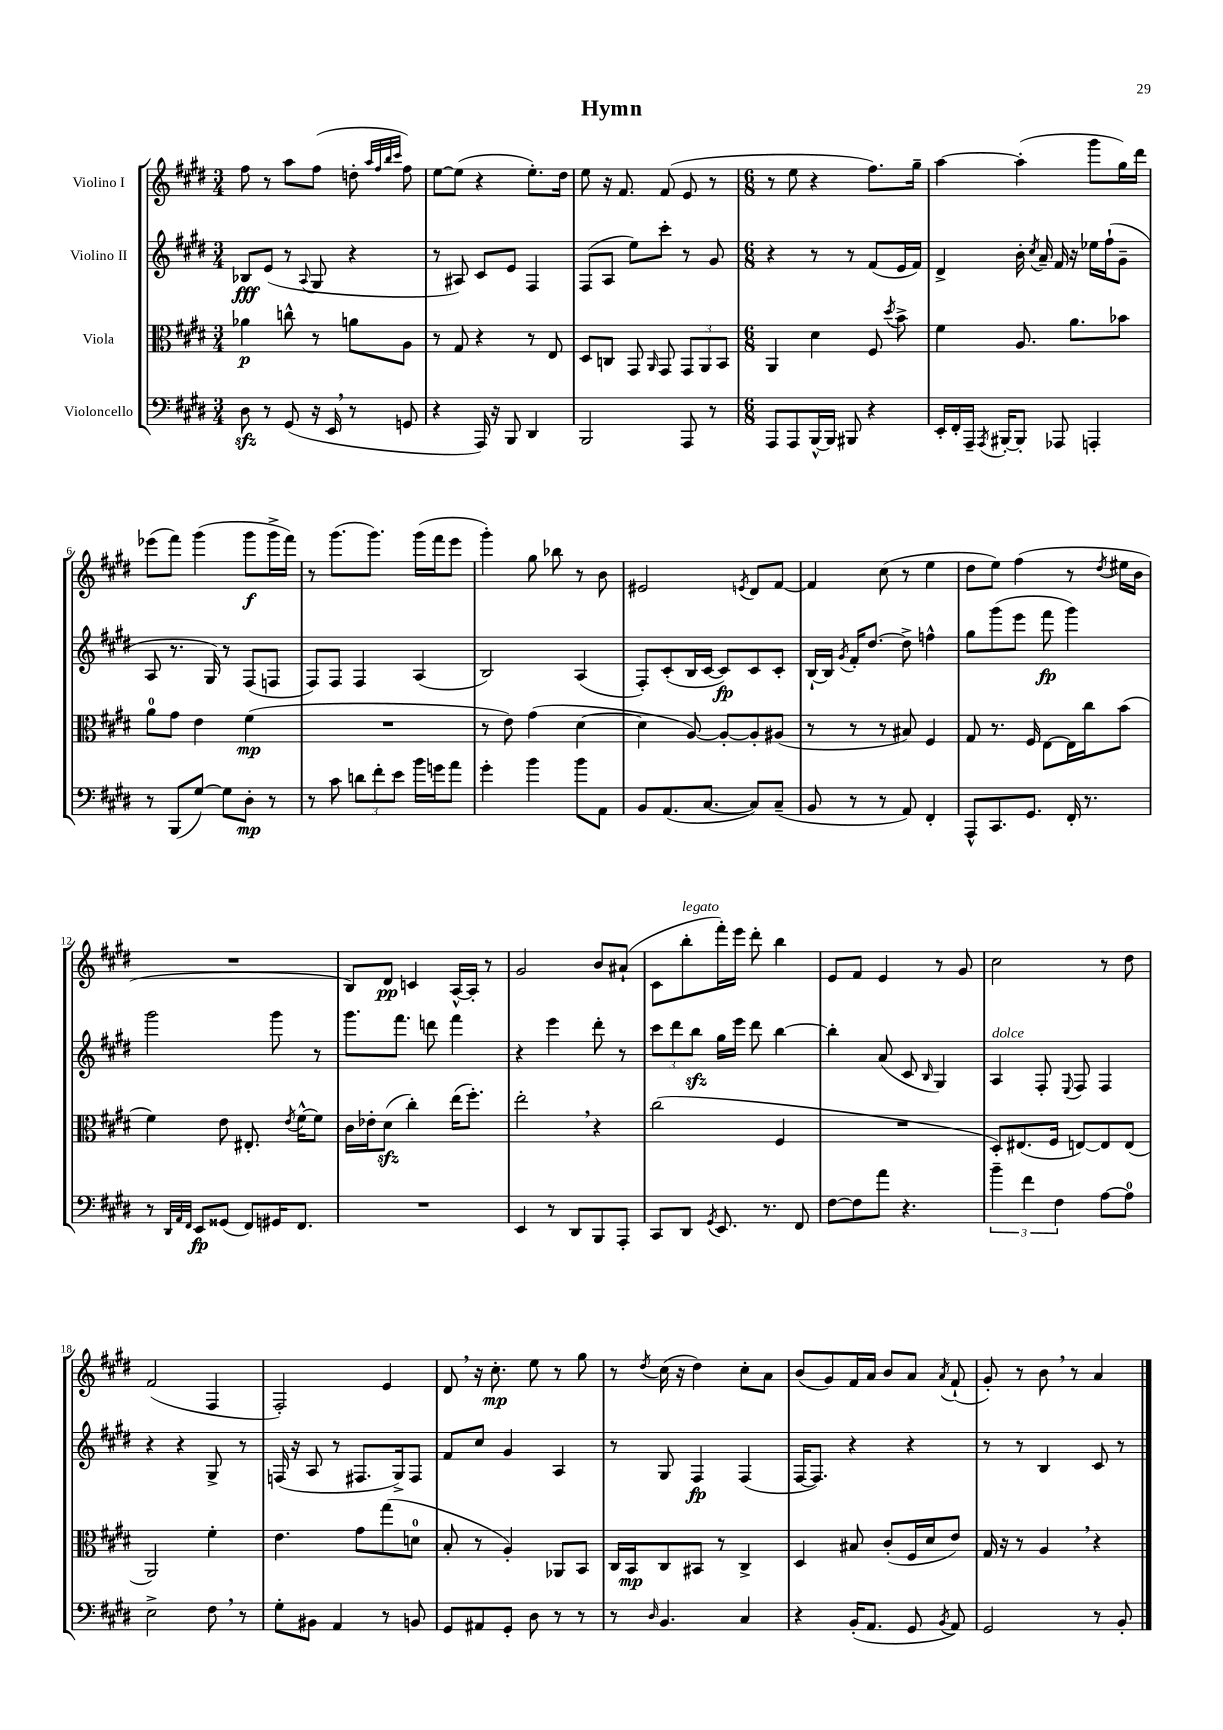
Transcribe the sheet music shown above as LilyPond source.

\header { title = "Hymn" }
<<
\new StaffGroup <<
\new Staff = "s0" \with { instrumentName = "Violino I" } {
    \clef treble \key e \major \numericTimeSignature \time 3/4
    \autoBeamOff fis''8 r8 a''8[ fis''8]( d''8-. \grace { a''32[ fis''32 b''32 cis'''32] } fis''8) |
    e''8[~ e''8]( r4 e''8.[-.) dis''16] |
    e''8 r16 fis'8. fis'8( e'8 r8 |
    \numericTimeSignature \time 6/8 r8 e''8 r4 fis''8.[) gis''16]-- |
    a''4~ a''4-.( gis'''8[ gis''16) dis'''16] |
    ees'''8[( fis'''8]) gis'''4( gis'''8[\f gis'''16-> fis'''16]) |
    r8 gis'''8.[( gis'''8.]) gis'''16[( fis'''16 e'''8] |
    gis'''4-.) gis''8 bes''8 r8 b'8 |
    eis'2 \acciaccatura { e'8 } dis'8[ fis'8]~ |
    fis'4 cis''8( r8 e''4 |
    dis''8[ e''8]) fis''4( r8 \acciaccatura { dis''8 } eis''16[ b'16] |
    R2. |
    b8[) dis'8]\pp c'4 a16[~-^ a16]-. r8 |
    gis'2 b'8[ ais'8]-!( |
    cis'8[ b''8-.^\markup { \italic "legato" } fis'''16-.) e'''16] dis'''8-. b''4 |
    e'8[ fis'8] e'4 r8 gis'8 |
    cis''2 r8 dis''8 |
    fis'2( fis4 |
    fis2-.) e'4 |
    dis'8 \breathe r16 cis''8.-.\mp e''8 r8 gis''8 |
    r8 \acciaccatura { dis''8 } cis''16( r16 dis''4) cis''8[-. a'8] |
    b'8[( gis'8) fis'16 a'16] b'8[ a'8] \acciaccatura { a'8 } fis'8-!( |
    gis'8-.) r8 b'8 \breathe r8 a'4 \bar "|." |
}
\new Staff = "s1" \with { instrumentName = "Violino II" } {
    \clef treble \key e \major \numericTimeSignature \time 3/4
    \autoBeamOff bes8[\fff e'8]( r8 \appoggiatura { a8 } gis8 r4 |
    r8 ais8) cis'8[ e'8] fis4 |
    fis8[( a8] e''8[) cis'''8]-. r8 gis'8 |
    \numericTimeSignature \time 6/8 r4 r8 r8 fis'8[( e'16 fis'16]) |
    dis'4-> b'16-. \acciaccatura { cis''8 } a'16-- fis'16 r16 ees''16[ fis''16-!( gis'8]-- |
    a8 r8. gis16) r8 fis8[( f8] |
    fis8[) fis8] fis4 a4( |
    b2) a4( |
    fis8[-.) cis'8-.( b16 cis'16]~ cis'8[\fp) cis'8 cis'8]-. |
    b16[~-! b16] \acciaccatura { gis'8 } fis'16[-. dis''8.]~ dis''8-> f''4-^ |
    gis''8[ gis'''8( e'''8] fis'''8\fp gis'''4) |
    gis'''2 gis'''8 r8 |
    gis'''8.[ fis'''8.] d'''8 fis'''4 |
    r4 e'''4 dis'''8-. r8 |
    \tuplet 3/2 { cis'''8[ dis'''8 b''8]\sfz } gis''16[ e'''16] dis'''8 b''4~ |
    b''4-. a'8( cis'8 \grace { b16 } gis4) |
    a4^\markup { \italic "dolce" } fis8-. \appoggiatura { e8 } fis8 fis4 |
    r4 r4 gis8-> r8 |
    f16( r16 a8 r8 fis8.[ gis16->) fis8] |
    fis'8[ cis''8] gis'4 a4 |
    r8 gis8 fis4\fp fis4( |
    fis16[~ fis8.]) r4 r4 |
    r8 r8 b4 cis'8 r8 \bar "|." |
}
\new Staff = "s2" \with { instrumentName = "Viola" } {
    \clef alto \key e \major \numericTimeSignature \time 3/4
    \autoBeamOff aes'4\p c''8-^ r8 a'8[ a8] |
    r8 gis8 r4 r8 e8 |
    dis8[ c8] gis,8 \grace { a,16 } gis,8 \tuplet 3/2 { gis,8[ a,8 b,8] } |
    \numericTimeSignature \time 6/8 a,4 dis'4 fis8 \acciaccatura { dis''8 } b'8-> |
    fis'4 a8. a'8.[ bes'8] |
    a'8[-0 gis'8] e'4 fis'4\mp( |
    R2. |
    r8 e'8) gis'4( dis'4~ |
    dis'4 a8~) a8[~-. a8-. ais8]( |
    r8 r8 r8 bis8) fis4 |
    gis8 r8. fis16 e8[~ e16 cis''16 b'8]( |
    fis'4) e'8 eis8.-. \acciaccatura { e'8 } fis'16[~-^ fis'8] |
    cis'16[ ees'16-. dis'8]\sfz( cis''4-.) e''16[( fis''8.]-.) |
    e''2-. \breathe r4 |
    cis''2( fis4 |
    R2. |
    dis8[-.) eis8.( fis16] e8[~) e8 e8]( |
    a,2) fis'4-. |
    e'4. gis'8[ gis''8( d'8]-0 |
    b8-. r8 a4-.) aes,8[ b,8] |
    cis16[ b,16\mp cis8 bis,8] r8 cis4-> |
    dis4 bis8 cis'8[-.( fis16 dis'16 e'8]) |
    gis16 r16 r8 a4 \breathe r4 \bar "|." |
}
\new Staff = "s3" \with { instrumentName = "Violoncello" } {
    \clef bass \key e \major \numericTimeSignature \time 3/4
    \autoBeamOff dis8\sfz r8 gis,8( r16 e,16 \breathe r8 g,8 |
    r4 a,,16) r16 b,,8 dis,4 |
    b,,2 a,,8 r8 |
    \numericTimeSignature \time 6/8 a,,8[ a,,8 b,,16~-^ b,,16] bis,,8 r4 |
    e,16[-. fis,16-. a,,16]-- \acciaccatura { a,,8 } bis,,16[~-. bis,,8]-. aes,,8 a,,4-. |
    r8 b,,8[( gis8]~) gis8[ dis8]-.\mp r8 |
    r8 cis'8 \tuplet 3/2 { d'8[ fis'8-. e'8] } b'16[ g'16 a'8] |
    gis'4-. b'4 b'8[ a,8] |
    b,8[ a,8.( cis8.]~ cis8[) cis8]--( |
    b,8 r8 r8 a,8) fis,4-. |
    a,,8[-^ cis,8. gis,8.] fis,16-. r8. |
    r8 \grace { dis,32[ a,32 fis,32] } e,8[\fp gisis,8]( fis,8[) gis,16 fis,8.] |
    R2. |
    e,4 r8 dis,8[ b,,8 a,,8]-. |
    cis,8[ dis,8] \acciaccatura { gis,8 } e,8. r8. fis,8 |
    fis8[~ fis8 a'8] r4. |
    \tuplet 3/2 { b'4-- fis'4 fis4 } a8[~ a8]-0 |
    e2-> fis8 \breathe r8 |
    gis8[-. bis,8] a,4 r8 b,8 |
    gis,8[ ais,8 gis,8]-. dis8 r8 r8 |
    r8 \grace { dis16 } b,4. cis4 |
    r4 b,16[-.( a,8.] gis,8 \acciaccatura { b,8 } a,8) |
    gis,2 r8 b,8-. \bar "|." |
}
>>
>>
